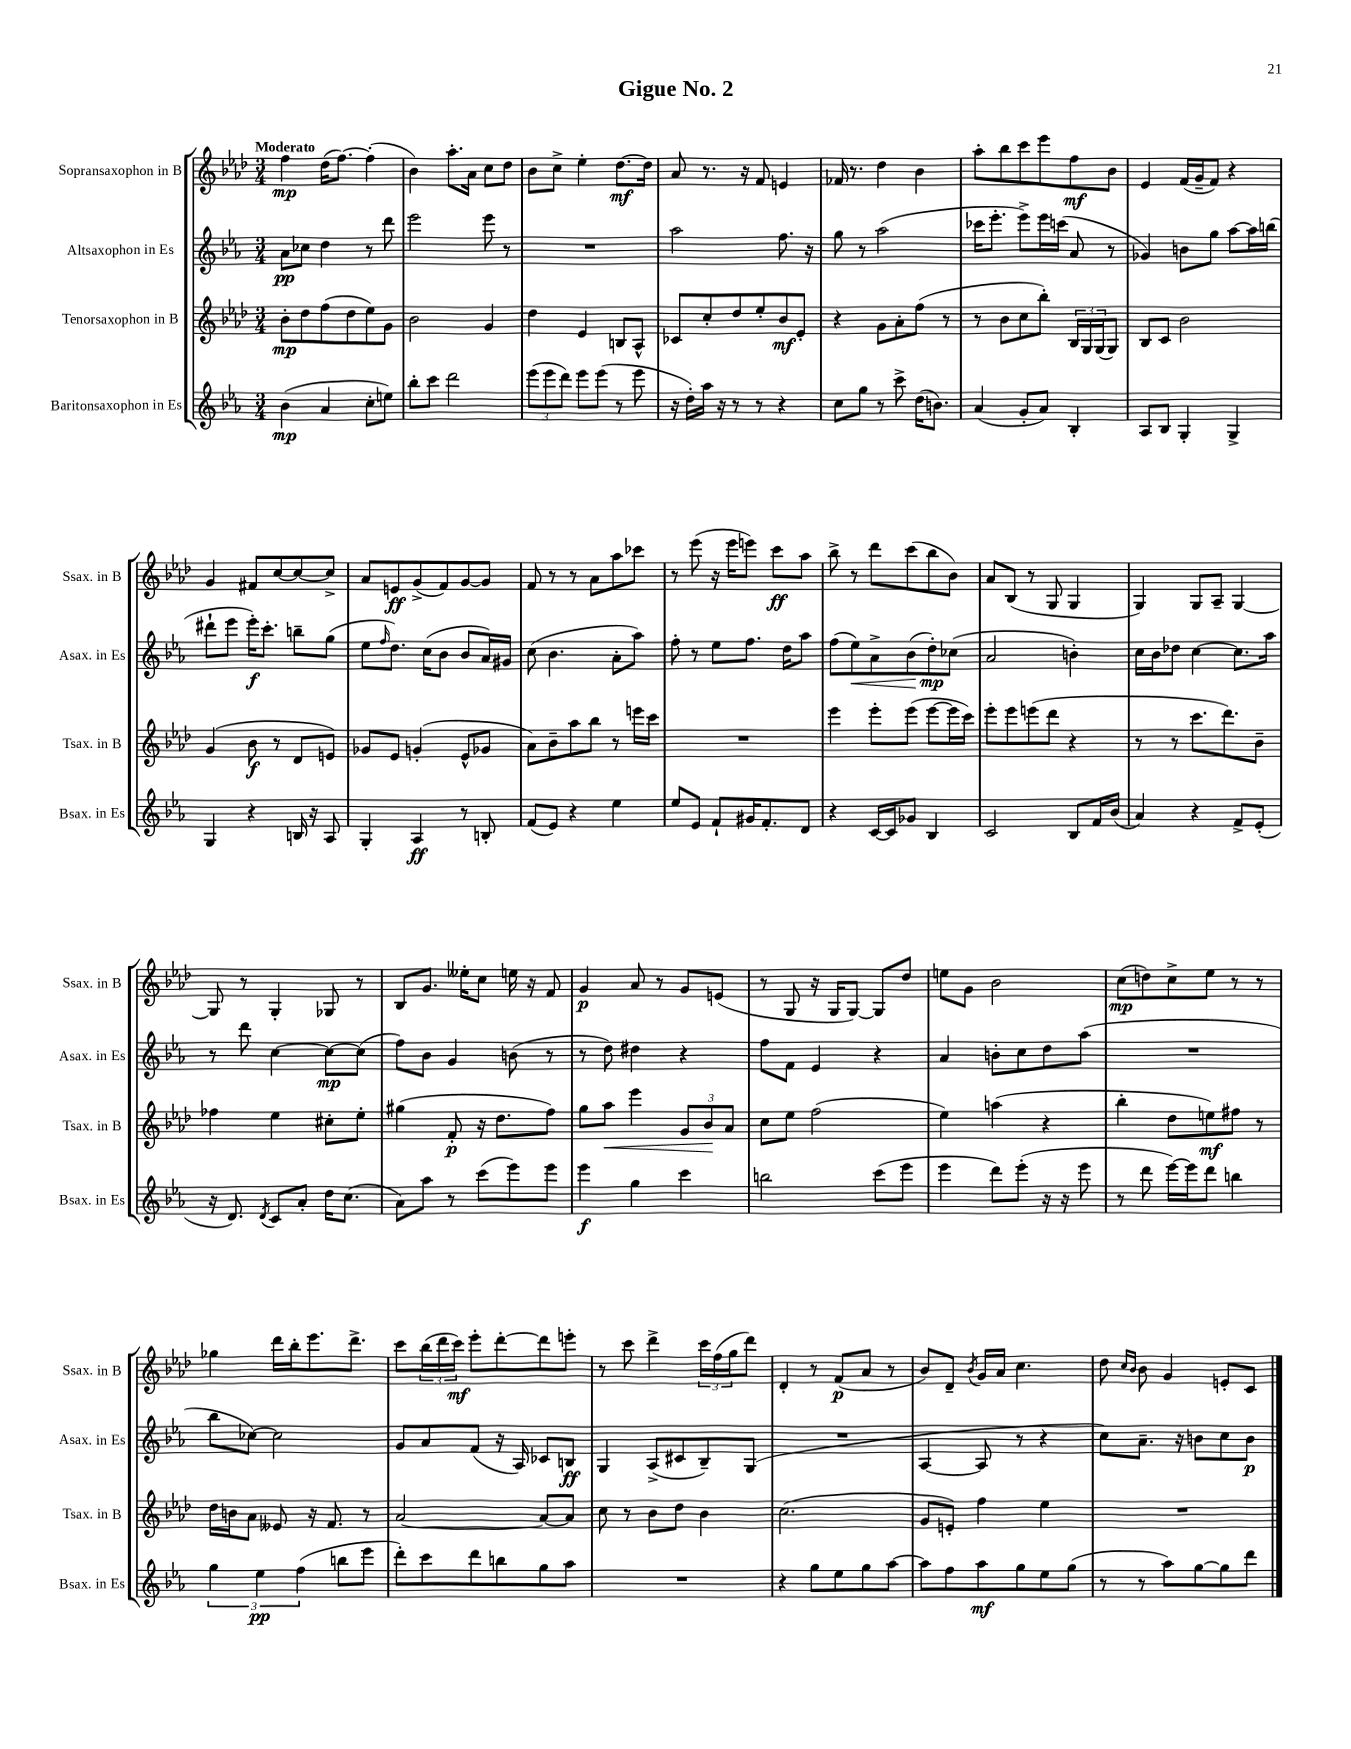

**kern	**dynam	**kern	**dynam	**kern	**dynam	**kern	**dynam
*part4	*part4	*part3	*part3	*part2	*part2	*part1	*part1
*staff4	*staff4	*staff3	*staff3	*staff2	*staff2	*staff1	*staff1
*I"Baritonsaxophon in Es	*	*I"Tenorsaxophon in B	*	*I"Altsaxophon in Es	*	*I"Sopransaxophon in B	*
*I'Bsax. in Es	*	*I'Tsax. in B	*	*I'Asax. in Es	*	*I'Ssax. in B	*
*clefG2	*	*clefG2	*	*clefG2	*	*clefG2	*
*k[b-e-a-]	*	*k[b-e-a-d-]	*	*k[b-e-a-]	*	*k[b-e-a-d-]	*
*M3/4	*	*M3/4	*	*M3/4	*	*M3/4	*
=1	=1	=1	=1	=1	=1	=1	=1
!	!	!	!	!	!	!LO:TX:a:B:t=Moderato	!
(4b-\	mp	8b-'\L	mp	8a-\L	pp	4ff\	mp
.	.	8dd-\	.	8cc-X\J	.	.	.
4a-/	.	(8ff\	.	4dd\	.	(16dd-\KL	.
.	.	.	.	.	.	[8.ff\J)	.
.	.	8dd-\	.	.	.	.	.
8cc'\L	.	8ee-\)	.	8r	.	(4ff'\]	.
8een\J)	.	8g\J	.	8ddd\	.	.	.
=2	=2	=2	=2	=2	=2	=2	=2
8bb-'\L	.	2b-\	.	2eee-\	.	4b-\)	.
8ccc\J	.	.	.	.	.	.	.
2ddd\	.	.	.	.	.	8.aa-'\L	.
.	.	.	.	.	.	16a-\Jk	.
.	.	4g/	.	8eee-\	.	8cc\L	.
.	.	.	.	8r	.	8dd-\J	.
=3	=3	=3	=3	=3	=3	=3	=3
(12eee-\L	.	4dd-\	.	2.r	.	8b-\L	.
12eee-\	.	.	.	.	.	.	.
.	.	.	.	.	.	8cc^\J	.
12ddd\J)	.	.	.	.	.	.	.
8eee-\L	.	4e-/	.	.	.	4ee-'\	.
(8eee-\J	.	.	.	.	.	.	.
8r	.	8Bn/L	.	.	.	[8.dd-\L	mf
8eee-\	.	8A-^^/J	.	.	.	.	.
.	.	.	.	.	.	16dd-\Jk]	.
=4	=4	=4	=4	=4	=4	=4	=4
16r	.	8c-X/L	.	2aa-\	.	8a-/	.
16dd'\LL)	.	.	.	.	.	.	.
16aa-\JJ	.	8cc'/	.	.	.	8.r	.
16r	.	.	.	.	.	.	.
8r	.	8dd-/	.	.	.	.	.
.	.	.	.	.	.	16r	.
8r	.	8ee-'/	.	.	.	8f/	.
4r	.	8b-/	mf	8.ff\	.	4en/	.
.	.	8e-'/J	.	.	.	.	.
.	.	.	.	16r	.	.	.
=5	=5	=5	=5	=5	=5	=5	=5
8cc\L	.	4r	.	8gg\	.	16f-X/	.
.	.	.	.	.	.	8.r	.
8gg\J	.	.	.	8r	.	.	.
8r	.	8g\L	.	(2aa-\	.	4dd-\	.
8ccc^\	.	8a-'\	.	.	.	.	.
(16dd\KL	.	(8ff\J	.	.	.	4b-\	.
8.bn\J)	.	.	.	.	.	.	.
.	.	8r	.	.	.	.	.
=6	=6	=6	=6	=6	=6	=6	=6
(4a-/	.	8r	.	16ccc-X\KL	.	8aa-'\L	.
.	.	.	.	8.eee-'\J	.	.	.
.	.	8b-\L	.	.	.	8bb-\	.
8g'/L	.	8cc\	.	8eee-^\L)	.	8ccc\	.
8a-/J)	.	8bb-'\J)	.	16eee-\L	.	8eee-\	.
.	.	.	.	(16cccn\JJ	.	.	.
4B-'/	.	24B-/LL	.	8a-/	.	8ff\	mf
.	.	24G/	.	.	.	.	.
.	.	(24G/J	.	.	.	.	.
.	.	8G/J)	.	8r	.	8b-\J	.
=7	=7	=7	=7	=7	=7	=7	=7
8A-/L	.	8B-/L	.	4g-X/)	.	4e-/	.
8B-/J	.	8c/J	.	.	.	.	.
4G'/	.	2b-\	.	8bn\L	.	(16f/LL	.
.	.	.	.	.	.	16g~/J	.
.	.	.	.	8gg\J	.	8f/J)	.
4G^/	.	.	.	[8aa-\L	.	4r	.
.	.	.	.	16aa-\L]	.	.	.
.	.	.	.	(16bbn\JJ	.	.	.
!!LO:LB:g=z
=8	=8	=8	=8	=8	=8	=8	=8
4G/	.	(4g/	.	8ddd#X`\L	.	4g/	.
.	.	.	.	8eee-\J	.	.	.
4r	.	8b-\	f	16eee-'\KL)	f	8f#X/L	.
.	.	.	.	8.ccc'\J	.	.	.
.	.	8r	.	.	.	[8cc/	.
16Bn/	.	8d-/L	.	8bbn~\L	.	8cc/_	.
16r	.	.	.	.	.	.	.
8A-/	.	8en/J)	.	(8gg\J	.	8cc^/J]	.
=9	=9	=9	=9	=9	=9	=9	=9
4G'/	.	8g-X/L	.	8ee-\L	.	8a-/L	.
.	.	.	.	16qqff/	.	.	.
.	.	8e-/J	.	8.dd\J)	.	8en/	ff
4A-/	ff	(4gn'/	.	.	.	(8g^/	.
.	.	.	.	(16cc\KL	.	.	.
.	.	.	.	8b-\J	.	8f/)	.
8r	.	8e-^^/L	.	8b-/L	.	[8g/	.
8Bn'/	.	8g-X/J	.	16a-/L)	.	8g/J]	.
.	.	.	.	16g#X/JJ	.	.	.
=10	=10	=10	=10	=10	=10	=10	=10
(8f/L	.	8a-\L)	.	(8cc\	.	8f/	.
8e-/J)	.	8b-~\	.	4.b-\	.	8r	.
4r	.	8aa-\	.	.	.	8r	.
.	.	8bb-\J	.	.	.	8a-\L	.
4ee-\	.	8r	.	8a-'\L	.	8aa-\	.
.	.	16eeen\LL	.	8aa-\J)	.	8ccc-X\J	.
.	.	16ccc\JJ	.	.	.	.	.
=11	=11	=11	=11	=11	=11	=11	=11
8ee-/L	.	2.r	.	8ff'\	.	8r	.
8e-/J	.	.	.	8r	.	(8eee-\	.
8f`/L	.	.	.	8ee-\L	.	16r	.
.	.	.	.	.	.	16eee-\KL	.
16g#X/K	.	.	.	8.ff\J	.	8eeen\J)	.
8.f'/	.	.	.	.	.	.	.
.	.	.	.	.	.	8ccc\L	ff
.	.	.	.	16dd\KL	.	.	.
8d/J	.	.	.	8aa-\J	.	8aa-\J	.
=12	=12	=12	=12	=12	=12	=12	=12
4r	.	4eee-\	.	(8ff\L	.	8bb-^\	.
!	!	!	!	!	!LO:HP:b	!	!
.	.	.	.	8ee-\)	<	8r	.
[16c/LL	.	8eee-'\L	.	8a-^\	.	8ddd-\L	.
16c/J]	.	.	.	.	.	.	.
8g-X/J	.	(8eee-\J	.	(8b-\	.	(8ccc\	.
4B-/	.	[8eee-\L	.	8dd'\)	[ mp	8bb-\	.
.	.	16eee-\L]	.	(8cc-X\J	.	8b-\J)	.
.	.	16ccc\JJ)	.	.	.	.	.
=13	=13	=13	=13	=13	=13	=13	=13
2c/	.	8eee-'\L	.	2a-/	.	8a-/L	.
.	.	8eee-\	.	.	.	(8B-/J	.
.	.	(8eeen\	.	.	.	8r	.
.	.	8ddd-\J	.	.	.	8G/	.
8B-/L	.	4r	.	4bn'\)	.	4G/	.
16f/L	.	.	.	.	.	.	.
(16b-/JJ	.	.	.	.	.	.	.
=14	=14	=14	=14	=14	=14	=14	=14
4a-/)	.	8r	.	16cc\LL	.	4G/)	.
.	.	.	.	16b-\J	.	.	.
.	.	8r	.	8dd-X\J	.	.	.
4r	.	8.ccc\L	.	[4cc\	.	8G/L	.
.	.	.	.	.	.	8A-~/J	.
.	.	8.ddd-\)	.	.	.	.	.
8f^/L	.	.	.	8.cc\L]	.	[4G/	.
(8e-'/J	.	8b-~\J	.	.	.	.	.
.	.	.	.	16aa-\Jk	.	.	.
!!LO:LB:g=z
=15	=15	=15	=15	=15	=15	=15	=15
16r	.	4ff-X\	.	8r	.	8G/]	.
8.d/)	.	.	.	.	.	.	.
.	.	.	.	8ddd\	.	8r	.
8qd/	.	.	.	.	.	.	.
8c/L	.	4ee-\	.	[4cc\	.	4G'/	.
8a-'/J	.	.	.	.	.	.	.
16dd\KL	.	8cc#X'\L	.	8cc\L_	mp	8G-X/	.
(8.cc\J	.	.	.	.	.	.	.
.	.	8ee-'\J	.	(8cc\J]	.	8r	.
=16	=16	=16	=16	=16	=16	=16	=16
8a-\L)	.	(4gg#X\	.	8ff\L)	.	8B-/L	.
8aa-\J	.	.	.	8b-\J	.	8.g/J	.
8r	.	8f'/	p	4g/	.	.	.
.	.	.	.	.	.	16ee--X'\KL	.
(8ccc\L	.	16r	.	.	.	8cc\J	.
.	.	8.dd-\L	.	.	.	.	.
8eee-\)	.	.	.	(8bn\	.	16een\	.
.	.	.	.	.	.	16r	.
8eee-\J	.	8ff\J)	.	8r	.	8f/	.
=17	=17	=17	=17	=17	=17	=17	=17
4eee-\	f	8gg\L	.	8r	.	4g/	p
!	!	!	!LO:HP:b	!	!	!	!
.	.	8aa-\J	<	8dd\)	.	.	.
4gg\	.	4eee-\	.	4dd#X\	.	8a-/	.
.	.	.	.	.	.	8r	.
4ccc\	.	12g/L	.	4r	.	8g/L	.
.	.	12b-/	.	.	.	.	.
.	.	.	.	.	.	(8en/J	.
.	.	12a-/J	[	.	.	.	.
=18	=18	=18	=18	=18	=18	=18	=18
2bbn\	.	8cc\L	.	8ff\L	.	8r	.
.	.	8ee-\J	.	8f\J	.	8G/	.
.	.	(2ff\	.	4e-/	.	16r	.
.	.	.	.	.	.	16G/KL	.
.	.	.	.	.	.	[8G/J)	.
(8ccc\L	.	.	.	4r	.	8G/L]	.
8eee-\J	.	.	.	.	.	8dd-/J	.
=19	=19	=19	=19	=19	=19	=19	=19
4eee-\	.	4ee-\)	.	4a-/	.	8een\L	.
.	.	.	.	.	.	8g\J	.
8ddd\L)	.	(4aan\	.	8bn'\L	.	2b-\	.
(8eee-'\J	.	.	.	8cc\	.	.	.
16r	.	4r	.	8dd\	.	.	.
16r	.	.	.	.	.	.	.
8eee-\	.	.	.	(8aa-\J	.	.	.
=20	=20	=20	=20	=20	=20	=20	=20
8r	.	4bb-'\	.	2.r	.	(8cc\L	mp
8ddd\	.	.	.	.	.	8ddn\)	.
[16eee-\LL)	.	8dd-\L	.	.	.	8cc^\	.
16eee-\J]	.	.	.	.	.	.	.
8ddd\J	.	8een\)	mf	.	.	8ee-\J	.
4bbn\	.	8ff#X\J	.	.	.	8r	.
.	.	8r	.	.	.	8r	.
!!LO:LB:g=z
=21	=21	=21	=21	=21	=21	=21	=21
6gg\	.	16dd-\LL	.	8bb-\L	.	4gg-X\	.
.	.	16bn\J	.	.	.	.	.
.	.	8a-\J	.	[8cc-X\J)	.	.	.
6ee-\	pp	.	.	.	.	.	.
.	.	8e--X/	.	2cc-\]	.	16ddd-\LL	.
.	.	.	.	.	.	16bb-'\J	.
(6ff\	.	.	.	.	.	.	.
.	.	16r	.	.	.	8.eee-\	.
.	.	8.f/	.	.	.	.	.
8bbn\L	.	.	.	.	.	.	.
.	.	.	.	.	.	8.ddd-^\J	.
8eee-\J	.	8r	.	.	.	.	.
=22	=22	=22	=22	=22	=22	=22	=22
8ddd'\L)	.	[2a-/	.	8g/L	.	8ccc\L	.
8ccc\	.	.	.	8a-/	.	(24bb-\L	.
.	.	.	.	.	.	24ddd-\	.
.	.	.	.	.	.	24ccc\JJ)	mf
8ddd\	.	.	.	(8f/J	.	8eee-'\L	.
8bbn\	.	.	.	16r	.	[8ddd-'\	.
.	.	.	.	16A-/)	.	.	.
8gg\	.	8a-/L_	.	8c-X/L	.	8ddd-\]	.
8aa-\J	.	8a-/J]	.	8Bn/J	ff	8eeen'\J	.
=23	=23	=23	=23	=23	=23	=23	=23
2.r	.	8cc\	.	4G/	.	8r	.
.	.	8r	.	.	.	8ccc\	.
.	.	8b-\L	.	(8A-^/L	.	4ddd-^\	.
.	.	8dd-\J	.	8c#X/	.	.	.
.	.	4b-\	.	8B-~/)	.	24ccc\LL	.
.	.	.	.	.	.	(24ff\	.
.	.	.	.	.	.	24gg\J	.
.	.	.	.	(8G/J	.	8ddd-\J)	.
=24	=24	=24	=24	=24	=24	=24	=24
4r	.	(2.cc\	.	2.r	.	4d-'/	.
8gg\L	.	.	.	.	.	8r	.
8ee-\	.	.	.	.	.	(8f/L	p
8gg\	.	.	.	.	.	8a-/J	.
[8aa-\J	.	.	.	.	.	8r	.
=25	=25	=25	=25	=25	=25	=25	=25
8aa-\L]	.	8g/L	.	[4A-/	.	8b-/L)	.
8ff\	.	8en'/J)	.	.	.	8d-~/J	.
.	.	.	.	.	.	8qb-/	.
8aa-\	mf	4ff\	.	8A-/]	.	16g/LL	.
.	.	.	.	.	.	16a-/JJ	.
8gg\	.	.	.	8r	.	4.cc\	.
8ee-\	.	4ee-\	.	4r	.	.	.
(8gg\J	.	.	.	.	.	.	.
=26	=26	=26	=26	=26	=26	=26	=26
8r	.	2.r	.	8cc\L)	.	8dd-\	.
.	.	.	.	.	.	16qqcc/LL	.
.	.	.	.	.	.	16qqb-/JJ	.
8r	.	.	.	8.a-~\J	.	8b-\	.
8aa-\L)	.	.	.	.	.	4g/	.
.	.	.	.	16r	.	.	.
[8gg\	.	.	.	8bn\L	.	.	.
8gg\]	.	.	.	8cc\	.	8en'/L	.
8ddd\J	.	.	.	8b\J	p	8c/J	.
==	==	==	==	==	==	==	==
*-	*-	*-	*-	*-	*-	*-	*-
